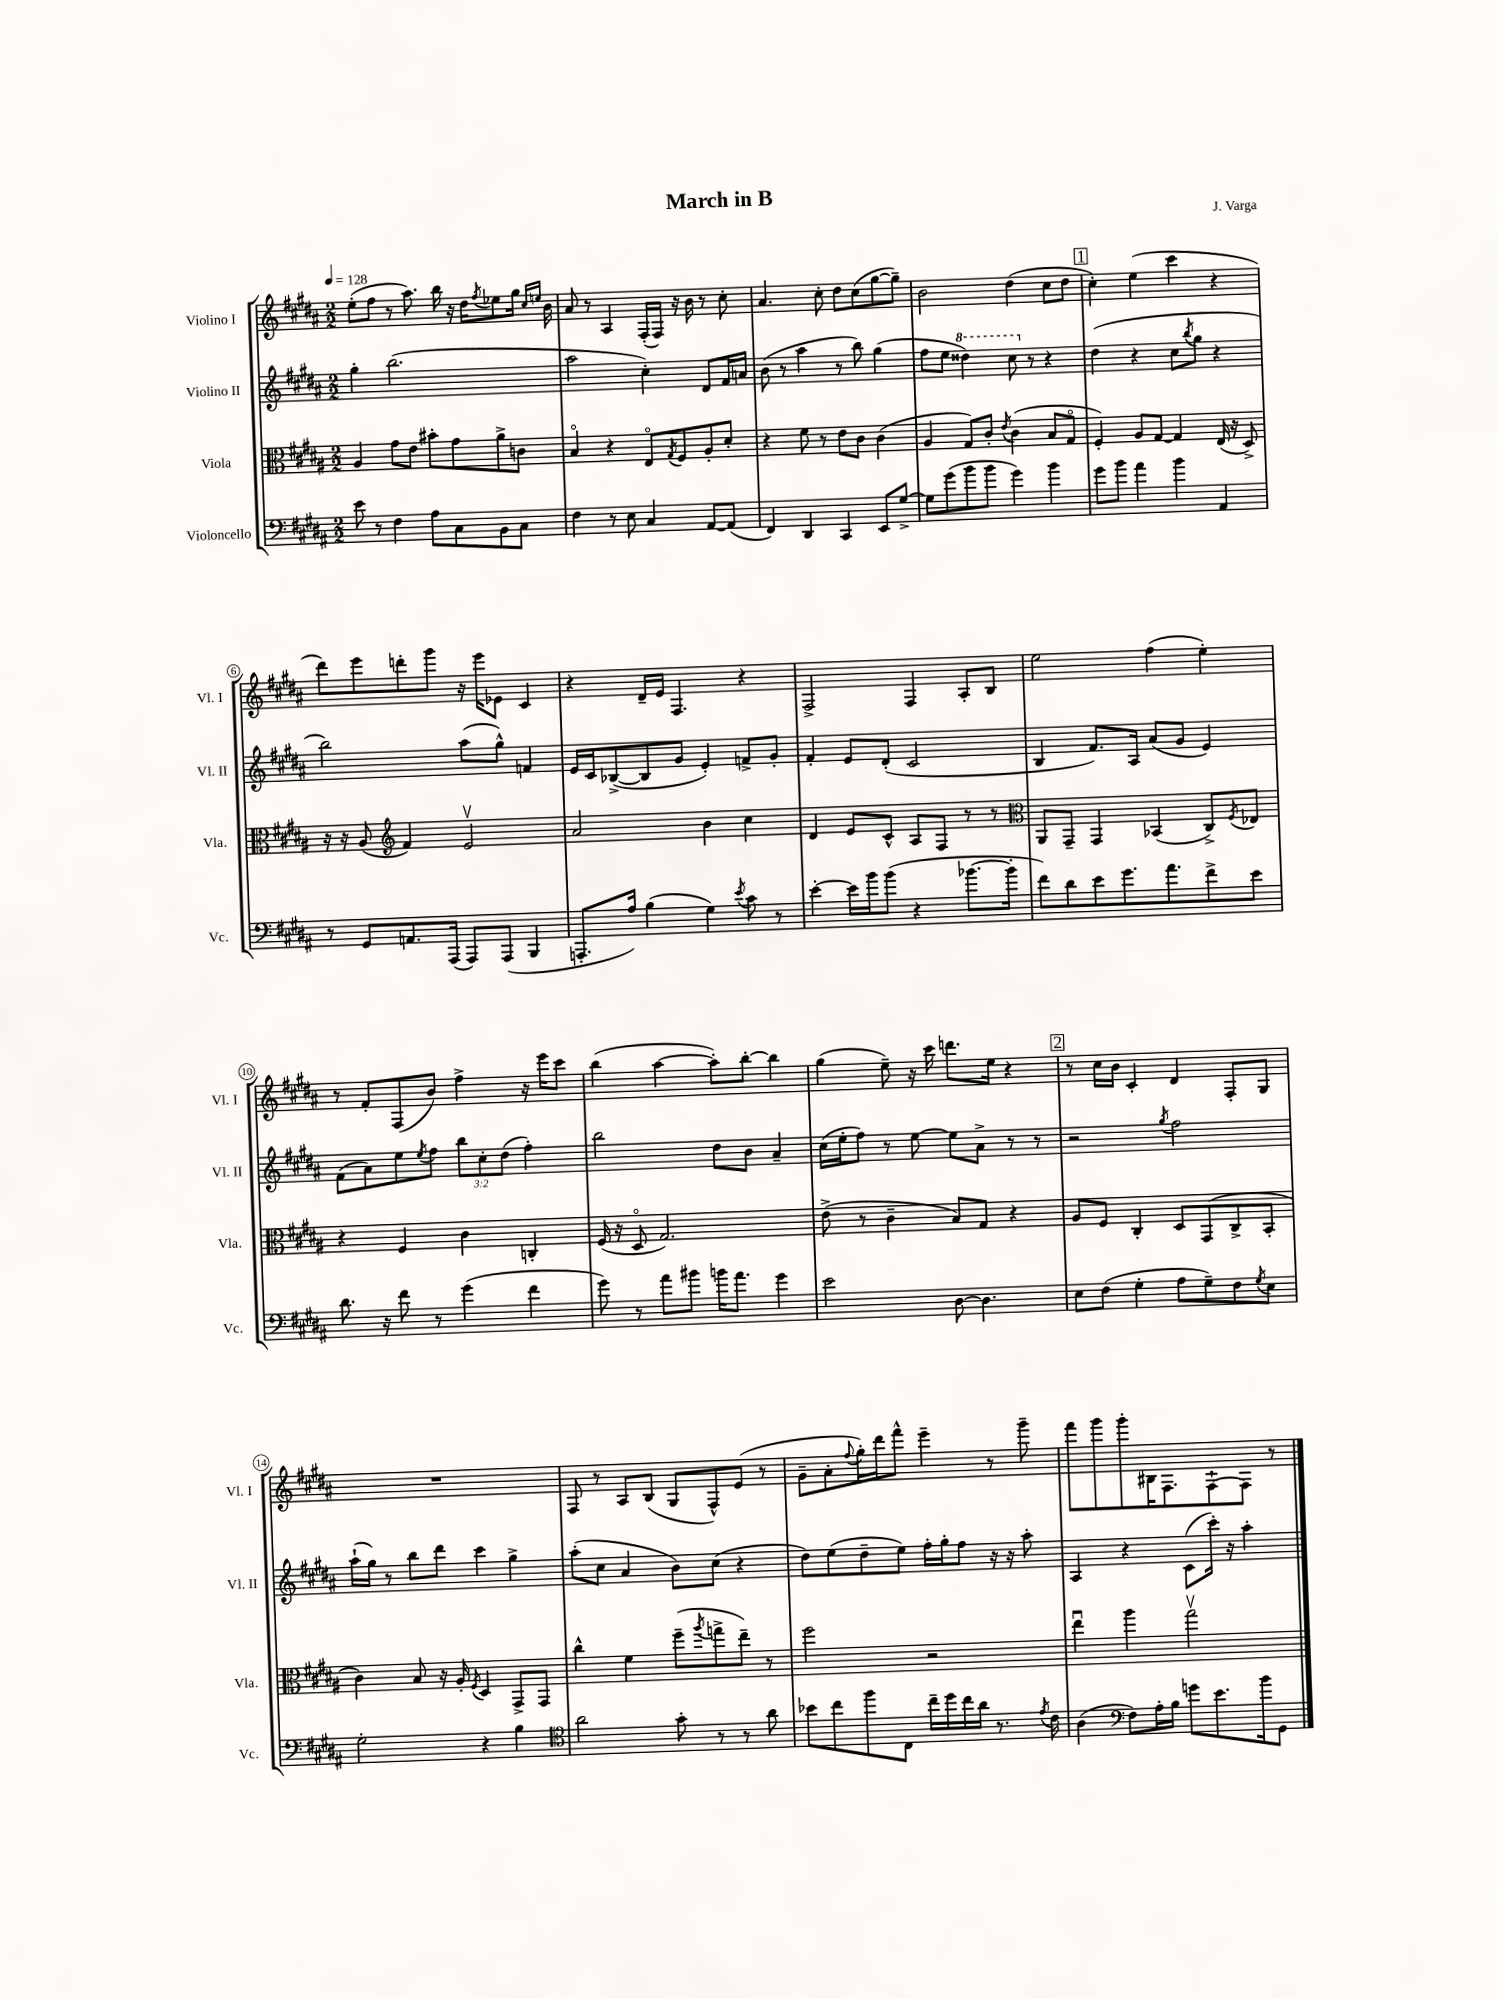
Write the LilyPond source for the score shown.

\header { title = "March in B" composer = "J. Varga" }
<<
\new StaffGroup <<
\new Staff = "s0" \with { instrumentName = "Violino I" shortInstrumentName = "Vl. I" } {
    \clef treble \key b \major \numericTimeSignature \time 2/2 \tempo 4 = 128
    e''8-.( fis''8 r8 ais''8.) b''16 r16 dis''16 \acciaccatura { fis''8 } ees''8 gis''16 \grace { cis''16 e''16 } b'16 |
    ais'8 r8 ais4 fis16-.( fis16) r16 b'16 r8 cis''8-. |
    ais'4. cis''8-. dis''8 cis''8( gis''8~ gis''8--) |
    b'2 dis''4( cis''8 dis''8 |
    \mark \markup { \box "1" } cis''4-.) e''4( cis'''4 r4 |
    dis'''8) e'''8 d'''8-. gis'''8 r16 e'''16 ees'8 cis'4 |
    r4 dis'16-- e'16 fis4. r4 |
    fis2-> fis4 ais8-. b8 |
    e''2 fis''4( e''4-.) |
    r8 fis'8-. fis8( b'8) fis''4-> r16 e'''16 cis'''8 |
    b''4( ais''4~ ais''8-.) b''8~-. b''4 |
    gis''4( e''8--) r16 cis'''16 d'''8. e''16 r4 |
    \mark \markup { \box "2" } r8 cis''16 b'16 cis'4-. dis'4 fis8-. gis8 |
    R1 |
    fis8 r8 ais8 b8( gis8 fis8-^) e'8( r8 |
    gis'8-- ais'8-. \appoggiatura { fis''8 } gis''16-.) dis'''16 fis'''8-^ e'''4-- r8 gis'''8-- |
    fis'''8 gis'''8 gis'''8-. bis16 fis8. fis8~-! fis8 r8 \bar "|." |
}
\new Staff = "s1" \with { instrumentName = "Violino II" shortInstrumentName = "Vl. II" } {
    \clef treble \key b \major \numericTimeSignature \time 2/2 \override Staff.TupletNumber.text = #tuplet-number::calc-fraction-text
    gis''4-. b''2.( |
    ais''2 cis''4-.) dis'8 fis'16 a'16 |
    b'8( r8 ais''4 r8 b''8) gis''4( |
    fis''8 e''8 \ottava #1 disis'''4) cis'''8 \ottava #0 r8 r4 |
    \mark \markup { \box "1" } dis''4( r4 cis''8 \acciaccatura { b''8 } gis''8 r4 |
    b''2) ais''8( gis''8-^) f'4 |
    e'16 cis'16 bes8~->( bes8 gis'8 e'4-.) f'8-> gis'8-. |
    fis'4-. e'8 dis'8-.( cis'2 |
    b4 fis'8.) ais16 ais'8( gis'8 e'4) |
    fis'8( ais'8) e''8 \acciaccatura { e''8 } fis''8 \tuplet 3/2 { b''8 cis''8-. dis''8( } fis''4-.) |
    b''2 dis''8 b'8 ais'4-- |
    cis''16( e''16-. fis''8) r8 e''8~ e''8 ais'8-> r8 r8 |
    \mark \markup { \box "2" } r2 \acciaccatura { gis''8 } fis''2 |
    ais''16-!( gis''16) r8 b''8 dis'''8 cis'''4 gis''4-> |
    ais''8-.( cis''8 ais'4 b'8) cis''8( r4 |
    dis''8) e''8( dis''8-- e''8) fis''16-. gis''16-. fis''8 r16 r16 ais''8-. |
    ais4 r4 cis'8( cis'''16-.) r16 ais''4-. \bar "|." |
}
\new Staff = "s2" \with { instrumentName = "Viola" shortInstrumentName = "Vla." } {
    \clef alto \key b \major \numericTimeSignature \time 2/2
    ais4 gis'8 e'8 bis'8-. gis'8 ais'8-> c'8 |
    b4\flageolet r4 e8\flageolet \acciaccatura { gis8 } fis8 ais8-. dis'8-. |
    r4 fis'8 r8 e'8 cis'8 cis'4( |
    ais4 gis8) cis'8-. \acciaccatura { e'8 } cis'4( b8 gis8\flageolet |
    \mark \markup { \box "1" } fis4-.) ais8 gis8~ gis4 e16( r16 dis8->) |
    r16 r16 ais8( \clef treble fis'4) e'2\upbow |
    ais'2 b'4 cis''4 |
    dis'4 e'8 cis'8-^ ais8 fis8 r8 r8 |
    \clef alto ais,8 gis,8-- gis,4 bes,4( cis8->) \acciaccatura { fis8 } ees8 |
    r4 fis4 cis'4 c4-. |
    fis16( r16 dis8\flageolet gis2.) |
    e'8->( r8 cis'4-- b8) gis8 r4 |
    \mark \markup { \box "2" } ais8 fis8 cis4-. dis8 gis,8( cis8-> b,8-. |
    cis'4) b8 r16 ais16-. \acciaccatura { fis8 } dis4 gis,8-> gis,8 |
    cis''4-^ fis'4 fis''8--( \acciaccatura { ais''8 } g''8-> e''8--) r8 |
    fis''2 r2 |
    e''4\downbow ais''4 gis''2\upbow \bar "|." |
}
\new Staff = "s3" \with { instrumentName = "Violoncello" shortInstrumentName = "Vc." } {
    \clef bass \key b \major \numericTimeSignature \time 2/2
    e'8 r8 fis4 ais8 cis8 b,8 cis8 |
    fis4 r8 e8 cis4 ais,8~ ais,8( |
    fis,4) dis,4 cis,4 e,8 gis8~-> |
    gis8 gis'8( b'8 b'8 gis'4) b'4 |
    \mark \markup { \box "1" } gis'8 b'8 ais'4 b'4 ais,4 |
    r8 gis,8 a,8. ais,,16( ais,,8) ais,,8( b,,4 |
    a,,8.-. ais16) b4( gis4) \acciaccatura { e'8 } cis'8 r8 |
    e'4~-. e'16 b'16 b'8( r4 bes'8.~ bes'16-. |
    fis'8) dis'8 e'8 gis'8. ais'8. fis'8-> e'8 |
    dis'8. r16 fis'8 r8 gis'4( fis'4 |
    gis'8) r8 ais'8 bis'8 b'16 ais'8. gis'4 |
    e'2 dis8~ dis4. |
    \mark \markup { \box "2" } e8 fis8( gis4-. ais8 gis8--) fis8 \acciaccatura { gis8 } e8 |
    gis2-. r4 b4 |
    \clef tenor ais'2 gis'8-. r8 r8 ais'8 |
    bes'8 cis''8 fis''8 cis8 cis''16-- dis''16 cis''16 ais'16 r8. \acciaccatura { e'8 } cis'16 |
    ais4( \clef bass fis8) ais16-. b16 g'8 e'8. b'16 gis,8 \bar "|." |
}
>>
>>
\layout { \context { \Score \override BarNumber.stencil = #(make-stencil-circler 0.1 0.3 ly:text-interface::print) } }
